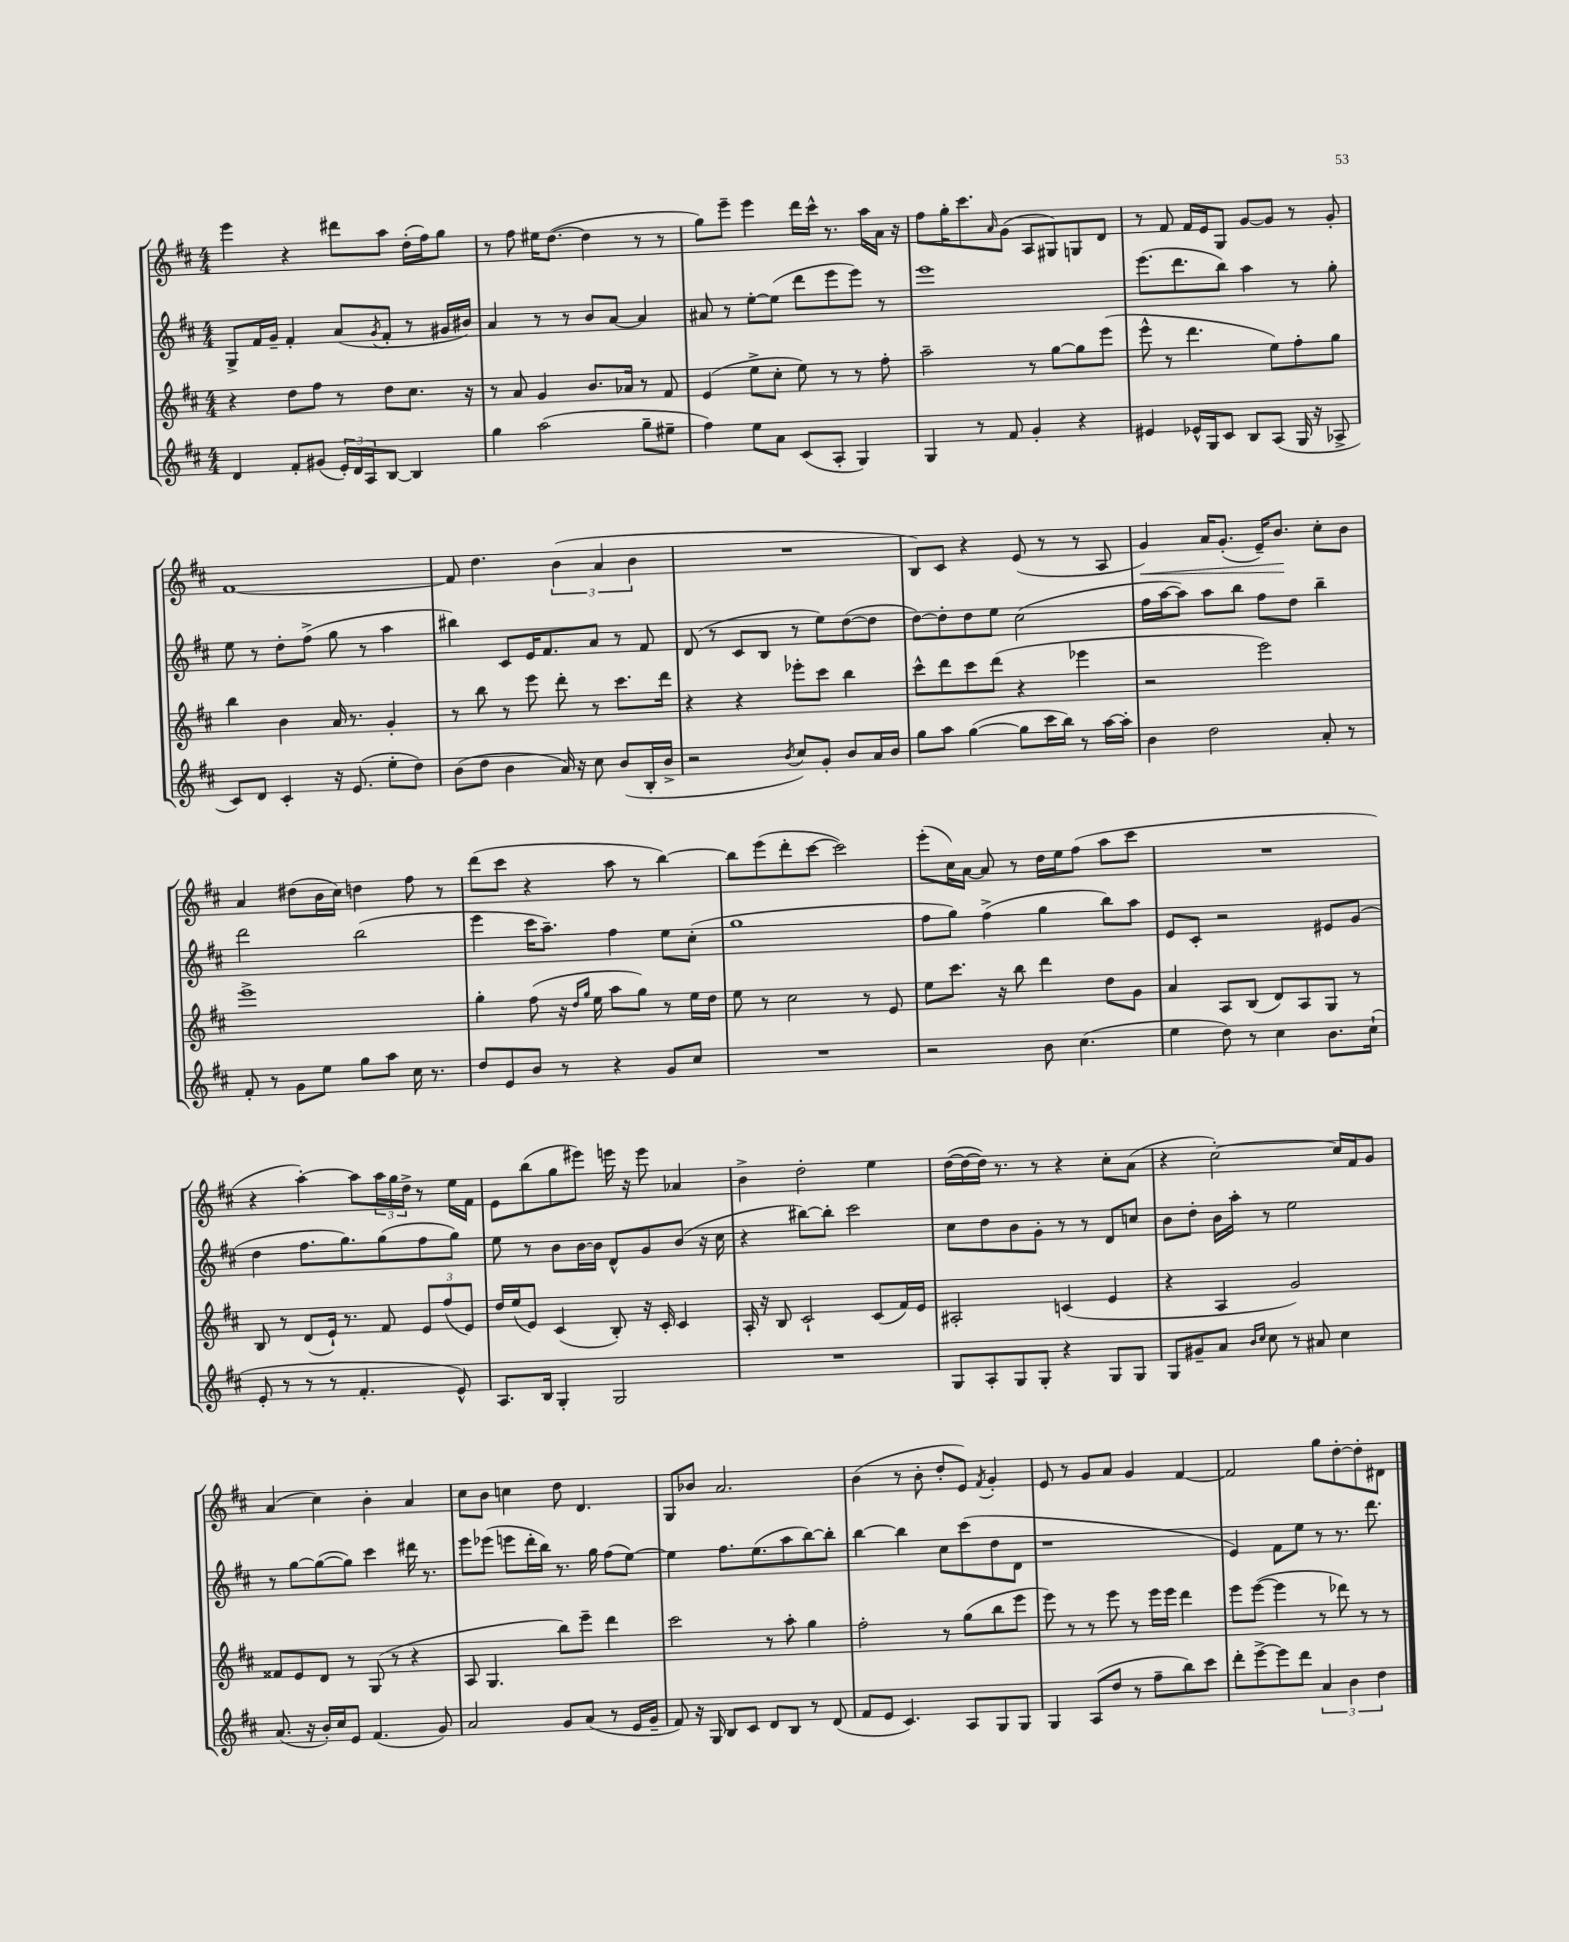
<<
\new StaffGroup <<
\new Staff = "s0" {
    \clef treble \key d \major \numericTimeSignature \time 4/4
    e'''4 r4 dis'''8 a''8 d''16-.( fis''16) g''8 |
    r8 fis''8 eis''16 d''8.~( d''4 r8 r8 |
    g''8) e'''8-- e'''4 d'''16 cis'''16-^ r8. a''16 a'16 r16 |
    fis''8 g''16-. cis'''8. \grace { a'16 } g'8( a8 gis8) g8 d'8 |
    r8 fis'8 fis'16 e'16 g8 g'8~ g'8 r8 g'8-. |
    fis'1~ |
    fis'8 d''4. \tuplet 3/2 { b'4( a'4 b'4 } |
    R1 |
    b8) cis'8 r4 e'8( r8 r8 a8 |
    g'4\<) a'16 g'8.-.( e'16--) b'8.\! cis''8-. b'8 |
    a'4 dis''8( b'16 cis''16) d''4 fis''8 r8 |
    d'''8( cis'''8 r4 a''8 r8 b''4~) |
    b''8 e'''8( d'''8-. cis'''8~ cis'''2) |
    e'''8-.( cis''16) a'16~ a'8 r8 d''16 e''16 fis''8( a''8 cis'''8 |
    R1 |
    r4 a''4~-.) a''8 \tuplet 3/2 { a''16 g''16 d''16-> } r8 e''16 fis'16 |
    e'8 b''8( g''8 eis'''8) e'''16 r16 e'''8 aes'4 |
    b'4-> d''2-. e''4 |
    d''16~( d''16~ d''16) r8. r8 r4 cis''8-. a'8( |
    r4 cis''2~-.) cis''16 fis'16 g'8 |
    a'4( cis''4) b'4-. a'4 |
    cis''8 b'8 c''4 d''8 d'4. |
    g8 bes'8 a'2. |
    b'4( r8 b'8-. d''8-. e'8) \acciaccatura { fis'8 } g'4-. |
    e'8 r8 g'8 a'8 g'4 fis'4~ |
    fis'2 g''8 d''8~-. d''8-. dis'8 \bar "|." |
}
\new Staff = "s1" {
    \clef treble \key d \major \numericTimeSignature \time 4/4
    g8-> fis'16 g'16-- fis'4-. a'8( \acciaccatura { g'8 } fis'8-. r8 gis'16 bis'16) |
    a'4 r8 r8 b'8 a'8~ a'4 |
    ais'8 r8 e''8~-. e''8( d'''8 e'''8 e'''8) r8 |
    e'''1 |
    e'''8.( d'''8. b''8) a''4 r8 g''8-. |
    e''8 r8 d''8-. fis''8->( g''8 r8 a''4 |
    bis''4) cis'8 e'16 fis'8. a'8 r8 fis'8 |
    d'8( r8 cis'8 b8 r8 e''8) d''8~( d''8 |
    d''8~) d''8-. d''8 e''8 cis''2( |
    fis''16 a''16~ a''8) a''8 b''8 fis''8 d''8 b''4-- |
    d'''2 b''2( |
    e'''4 cis'''16 a''8.--) fis''4 e''8 cis''8-.( |
    g''1 |
    fis''8 g''8) fis''4->( g''4 b''8) a''8 |
    e'8 cis'8-. r2 eis'8 g'8( |
    d''4 fis''8. g''8.) g''8( fis''8 g''8) |
    e''8 r8 b'8 b'16~ b'16 d'8-^ g'8 b'8( r16 cis''16 |
    r4 bis''8~) bis''8-. cis'''2 |
    cis''8 d''8 b'8 g'8-. r8 r8 d'8 c''8 |
    b'8 d''8-. b'16 a''16-. r8 e''2 |
    r8 g''8~ g''8~( g''8) cis'''4 dis'''16 r8. |
    e'''8 ees'''8( e'''8 d'''16-. b''16) r8. g''16 fis''8( e''8~) |
    e''4 fis''8. e''8.( a''8 b''8~) b''8-. |
    b''4~ b''4 cis''8 cis'''8( d''8 d'8 |
    r1 |
    e'4) fis'8 e''8 r8 r8. d'''8. \bar "|." |
}
\new Staff = "s2" {
    \clef treble \key d \major \numericTimeSignature \time 4/4
    r4 d''8 fis''8 r8 d''8 cis''8. r16 |
    r8 a'8 g'4 b'8. aes'16 r8 fis'8 |
    e'4( e''8-> cis''8-. e''8) r8 r8 fis''8-. |
    a''2-- r8 g''8~ g''8 e'''8( |
    e'''8-^ r8 d'''4. e''8) fis''8-. g''8 |
    b''4 b'4 a'16 r8. g'4-. |
    r8 b''8 r8 e'''8 d'''8-. r8 cis'''8. d'''16 |
    r4 r4 ees'''8-. cis'''8 b''4 |
    cis'''8-^ d'''8 cis'''8 d'''8( r4 ees'''4 |
    r2 e'''2) |
    e'''1-> |
    g''4-. fis''8( r16 \grace { d''16 g''16 } e''16 a''8 g''8) r8 e''16 d''16 |
    e''8 r8 cis''2 r8 e'8 |
    e''8 cis'''8. r16 b''8 d'''4 d''8 g'8 |
    a'4 a8 b8( d'8) a8 g8 r8 |
    b8 r8 d'8( e'16-!) r8. fis'8 \tuplet 3/2 { e'8 fis''8( e'8) } |
    d''16 e''16( e'8) cis'4( b8-.) r16 cis'16-. cis'4 |
    a16-. r16 b8 cis'2-! cis'8( fis'16) e'16 |
    ais2-. c'4( e'4 |
    r4 a4 g'2) |
    fisis'8 e'8 d'8 r8 g8( r8 r4 |
    a8 g4. b''8) e'''8-- d'''4 |
    cis'''2 r8 a''8-. g''4 |
    fis''2-. r8 g''8( b''8 e'''8 |
    e'''8) r8 r8 e'''8 r8 e'''16 e'''16 d'''4 |
    e'''8 e'''8~( e'''4 r8 des'''8) r8 r8 \bar "|." |
}
\new Staff = "s3" {
    \clef treble \key d \major \numericTimeSignature \time 4/4
    d'4 fis'8-. gis'8( \tuplet 3/2 { e'16-.) d'16 a16 } b8~ b4 |
    g''4 a''2( g''8-- eis''8-- |
    fis''4) e''8 a'8 cis'8( a8-. g4) |
    g4 r8 fis'8 g'4-. r4 |
    eis'4 ees'16-^ g16 cis'8 b8 a8( g16 r16 aes8-> |
    cis'8) d'8 cis'4-. r16 e'8.( e''8-. d''8) |
    b'8( d''8 b'4 a'16) r16 cis''8 b'8( b16-. b'16-> |
    r2 \acciaccatura { b'8 } cis''8) g'8-. b'8 a'16 b'16 |
    g''8 a''8 g''4~( g''8 cis'''16 b''16) r8 a''16~ a''16-. |
    b'4 d''2 a'8-. r8 |
    fis'8-. r8 g'8 e''8 g''8 a''8 cis''16 r8. |
    d''8 e'8 b'8 r8 r4 g'8 cis''8 |
    R1 |
    r2 b'8 cis''4.( |
    e''4 d''8) r8 cis''4 b'8. cis''16-!( |
    e'8-. r8 r8 r8 fis'4.-. e'8-^) |
    a8. b16 g4-. g2 |
    R1 |
    g8 a8-. g8 g8-. r4 g8 g8 |
    g8 gis'8-- a'8 \grace { b'16 cis''16 } cis''8 r8 ais'8 cis''4 |
    a'8.( r16 b'16-.) cis''16 e'8 fis'4.( g'8) |
    a'2 g'8 a'8( r8 e'16 g'16-- |
    fis'8) r16 g16 b8 cis'8 d'8 b8 r8 d'8( |
    fis'8 e'8 cis'4.) a8 g8 g8 |
    g4 a8( d''8 r8 fis''8-- b''8) cis'''8 |
    d'''8-. e'''8~-> e'''8 d'''8 \tuplet 3/2 { a'4 b'4 d''4 } \bar "|." |
}
>>
>>
\layout { \context { \Score \remove "Bar_number_engraver" } }
